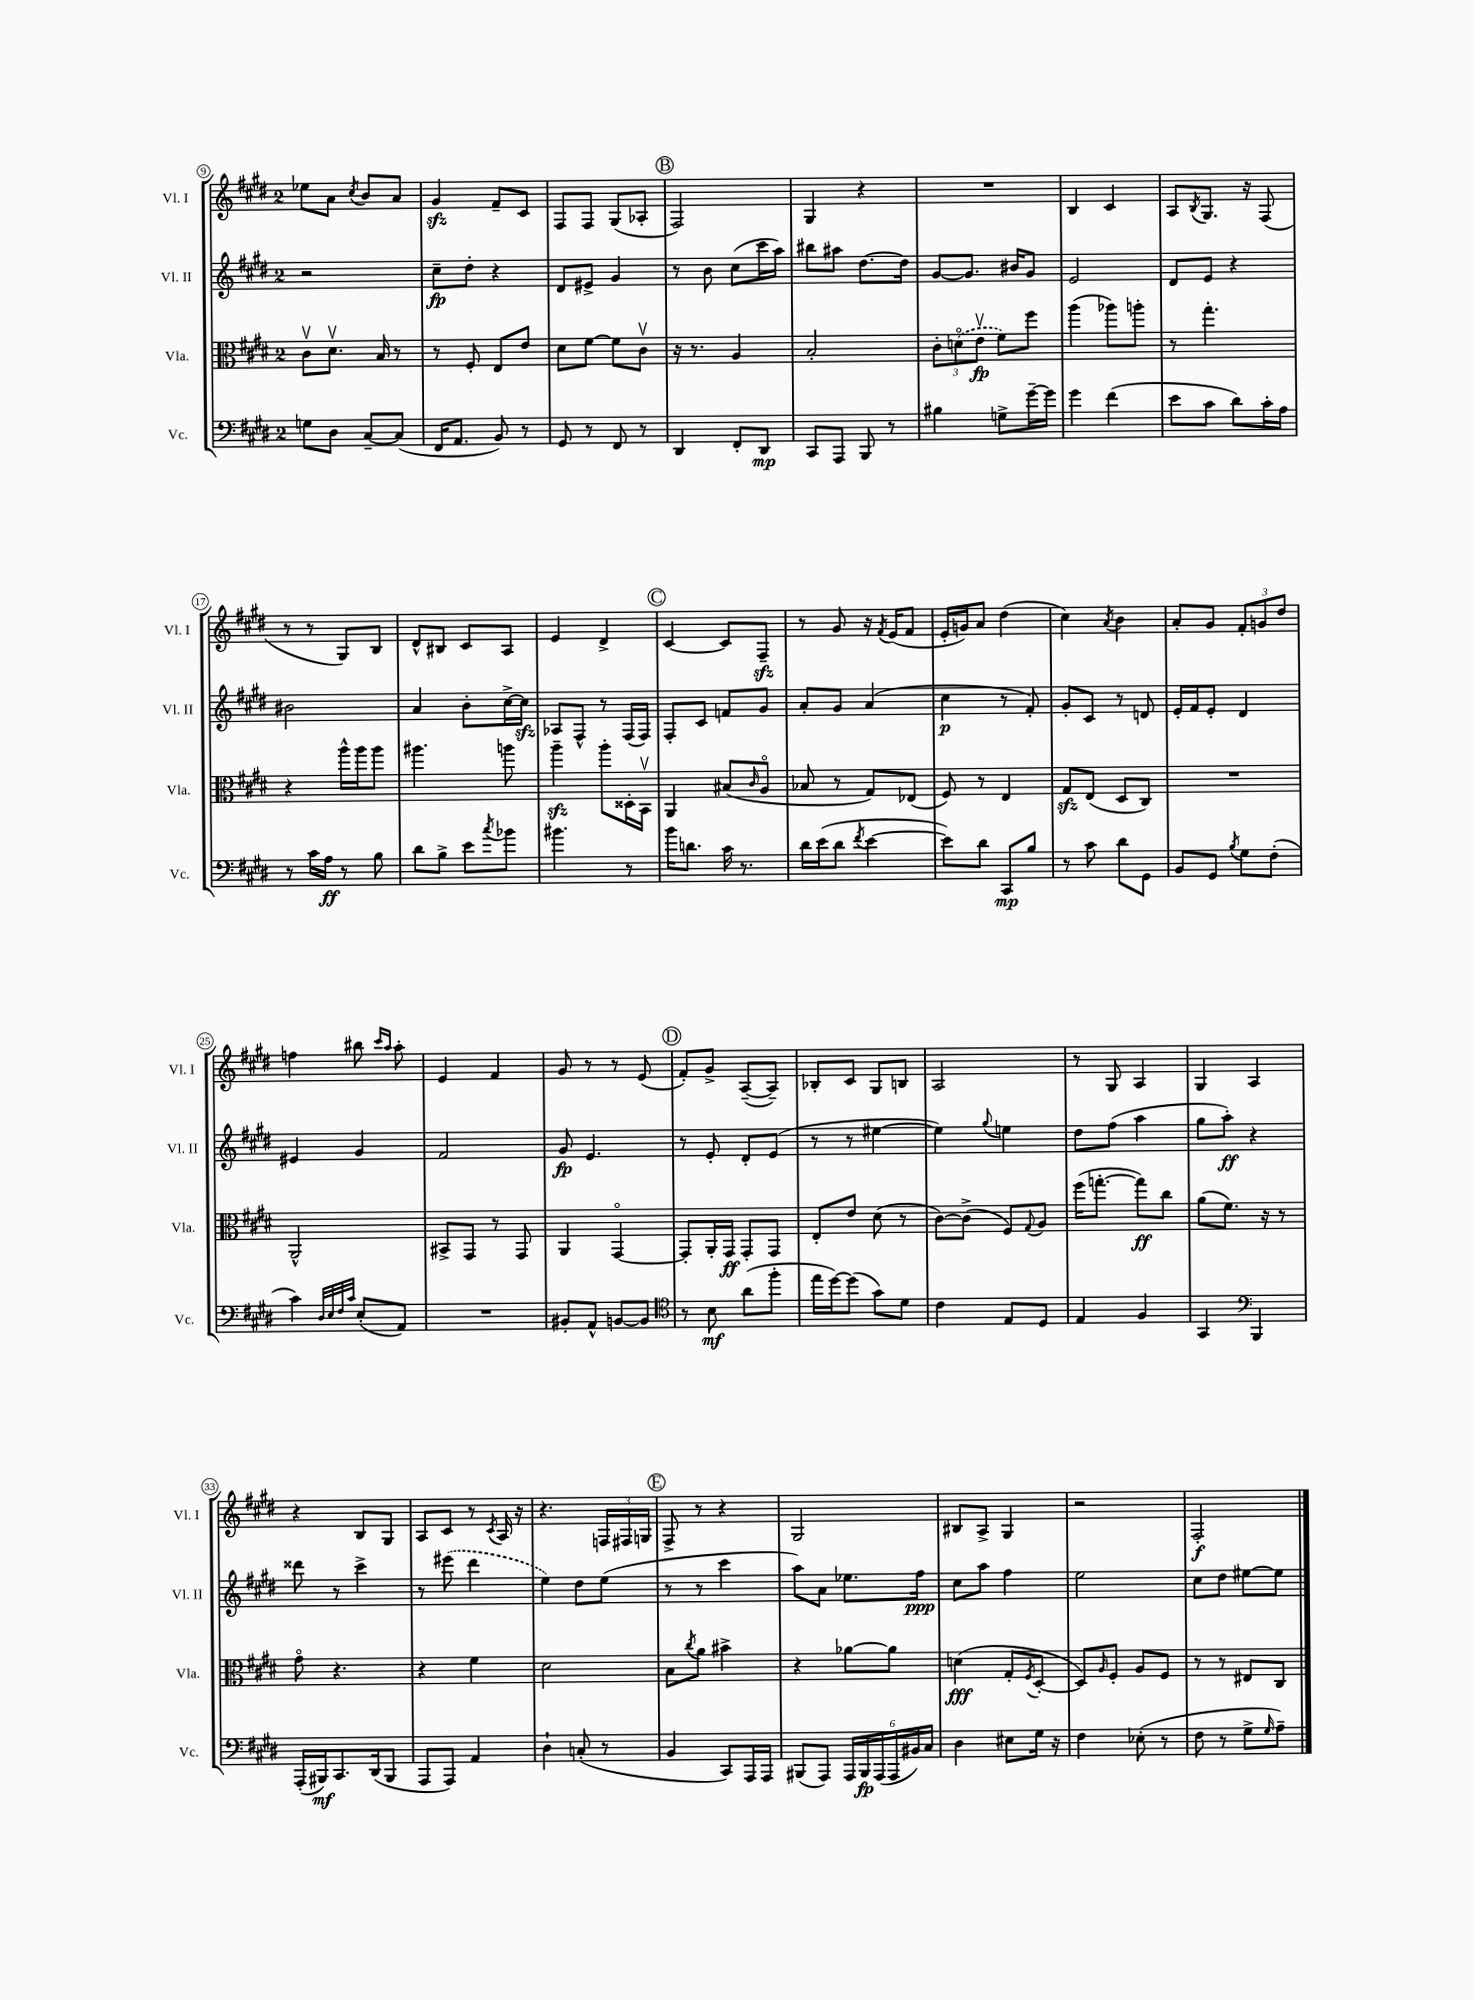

**kern	**kern	**kern	**kern
*staff4	*staff3	*staff2	*staff1
*clefF4	*clefC3	*clefG2	*clefG2
*k[f#c#g#d#]	*k[f#c#g#d#]	*k[f#c#g#d#]	*k[f#c#g#d#]
*M2/4	*M2/4	*M2/4	*M2/4
8G	8c#v	2r	8ee-
8D#	8.d#v	.	8a
.	.	.	8qcc#
[8C#~	.	.	8b
.	16B	.	.
(8C#]	8r	.	8a
=	=	=	=
16FF#	8r	8cc#~	4g#
8.AA	.	.	.
.	8F#'	8dd#'	.
8BB)	8E	4r	8f#~
8r	8e	.	8c#
=	=	=	=
8GG#	8d#	8d#	8F#
8r	[8f#	8e#^	8F#
8FF#	8f#]	4g#	(8G#
8r	8c#v	.	8A-'
=	=	=	=
4DD#	16r	8r	2F#)
.	8.r	.	.
.	.	8b	.
8FF#'	4A	(8cc#	.
8DD#	.	16ccc#	.
.	.	16aa)	.
=	=	=	=
8CC#	2B'	8bb#	4G#
8AAA	.	8aa#	.
8BBB	.	[8.dd#	4r
8r	.	.	.
.	.	16dd#]	.
=	=	=	=
4B#	12c#'	[8g#	2r
.	(12do	.	.
.	.	8.g#]	.
.	12ev	.	.
8G^	8f#)	.	.
.	.	16b#	.
[16g#~	8ff#	8g#	.
16g#]	.	.	.
=	=	=	=
4g#	(4aa	2e	4B
(4f#	8aa-)	.	4c#
.	8aa'	.	.
=	=	=	=
8e	8r	8d#	8A
.	.	.	8qB
8c#	4.gg#'	8e	8.G#
8d#)	.	4r	.
.	.	.	16r
16c#'	.	.	(8F#
16A	.	.	.
=	=	=	=
8r	4r	2b#	8r
16c#	.	.	8r
16A	.	.	.
8r	16aa^^	.	8G#)
.	16aa	.	.
8B	8aa	.	8B
=	=	=	=
8d#	4.aa#	4a	8d#^^
8B^	.	.	8B#
8e	.	8b'	8c#
8qcc#	.	.	.
8b-	8aa	[16cc#^	8A
.	.	16cc#]	.
=	=	=	=
4.b#	4aa~	8A-	4e
.	.	8F#^^	.
.	8aa'	8r	4d#^
8r	16D##'	(16F#	.
.	16BBv	16F#)	.
=	=	=	=
16b	4AA	8F#'	[4c#
8.d	.	.	.
.	.	8c#	.
16c#	(8B#	8f	8c#]
8.r	.	.	.
.	16qqc#	.	.
.	8Ao	8g#	8F#~
=	=	=	=
16d#	8B-	8a'	8r
(16e	.	.	.
8d#	8r	8g#	8g#
8qf#	.	.	.
[4e	8G#)	(4a	16r
.	.	.	8qf#
.	.	.	(16e
.	(8E-	.	8f#
=	=	=	=
8e])	8F#)	4cc#	16e'
.	.	.	16g)
8d#	8r	.	8a
8CC#	4E	8r	(4dd#
8B	.	8f#')	.
=	=	=	=
8r	8G#	8g#'	4cc#)
8c#	(8E	8c#	.
.	.	.	8qa
8d#	8D#	8r	4b
8GG#	8C#)	8d	.
=	=	=	=
8BB	2r	16e'	8a'
.	.	16f#	.
8GG#	.	8e'	8g#
8qB	.	.	.
8G#	.	4d#	12f#'
.	.	.	12g
(8F#'	.	.	.
.	.	.	12dd#
=	=	=	=
4c#)	2AA^^	4e#	4ff
32qqD#	.	.	.
32qqE	.	.	.
32qqF#	.	.	.
32qqc#	.	.	.
(8E'	.	4g#	8bb#
.	.	.	16qqccc#
.	.	.	16qqaa
8AA)	.	.	8aa'
=	=	=	=
2r	8BB#^	2f#	4e
.	8GG#	.	.
.	8r	.	4f#
.	8GG#	.	.
=	=	=	=
8BB#'	4AA	8g#	8g#
8AA^^	.	4.e	8r
[8BB	[4GG#o	.	8r
8BB]	.	.	(8e
=	=	=	=
*clefC4	*	*	*
8r	8GG#']	8r	8f#')
8B	16AA'	8e'	8g#^
.	16GG#	.	.
(8a	8GG#'	8d#'	([8A~
8ff#'	8GG#	(8e	8A~])
=	=	=	=
16ee	8E'	8r	8B-'
[16dd#)	.	.	.
(8dd#]	8e	8r	8c#
8g#)	(8d#	[4ee#	8G#
8d#	8r	.	8B
=	=	=	=
4c#	[8c#)	4ee#])	2A
.	(8c#^]	.	.
.	.	8qqgg#	.
8E	8F#)	4ee	.
.	8qqG#	.	.
8D#	8A	.	.
=	=	=	=
4E	(16ff#	8dd#	8r
.	[8.gg'	.	.
.	.	(8ff#	8G#
4F#	8gg])	4aa	4A
.	8cc#	.	.
=	=	=	=
4GG#	(8a	8gg#	4G#
.	8.f#)	8aa')	.
*clefF4	*	*	*
4BBB	.	4r	4A
.	16r	.	.
.	8r	.	.
=	=	=	=
(16AAA'	8g#o	8ddd##	4r
16BBB#)	.	.	.
8.CC#	4.r	8r	.
.	.	4ccc#^	8B
(16DD#	.	.	.
8BBB#	.	.	8G#
=	=	=	=
8AAA	4r	8r	8A
8AAA)	.	(8eee#	8c#
4AA	4f#	4ddd#	8r
.	.	.	8qc#
.	.	.	16A
.	.	.	16r
=	=	=	=
4D#`	2d#	4ee)	4.r
(8C'	.	8dd#	.
8r	.	(8ee	24F
.	.	.	24F#
.	.	.	24G
=	=	=	=
4BB	8B	8r	8F#^
.	8qcc#	.	.
.	8a	8r	8r
8CC#)	4b#^	4ccc#	4r
16AAA	.	.	.
16AAA	.	.	.
=	=	=	=
(8BBB#	4r	8aa)	2G#
8AAA)	.	8a	.
24AAA	[8a-	8.ee-	.
24BBB#	.	.	.
(24AAA	.	.	.
24AAA	8a-]	.	.
24BB#)	.	.	.
.	.	16ff#	.
24C#	.	.	.
=	=	=	=
4D#	(4d	8cc#	8B#
.	.	8aa	8A^
8E#	8G#'	4ff#	4G#
.	8qF#	.	.
16G#	[8D#'	.	.
16r	.	.	.
=	=	=	=
4F#	8D#])	2ee	2r
.	16qqA	.	.
.	8F#'	.	.
(8E-'	8A	.	.
8r	8F#	.	.
=	=	=	=
8F#	8r	8cc#	2F#'
8r	8r	8dd#	.
8G#^	8E#	[8ee#	.
16qqG#	.	.	.
8A~)	8C#	8ee#]	.
==	==	==	==
*-	*-	*-	*-
